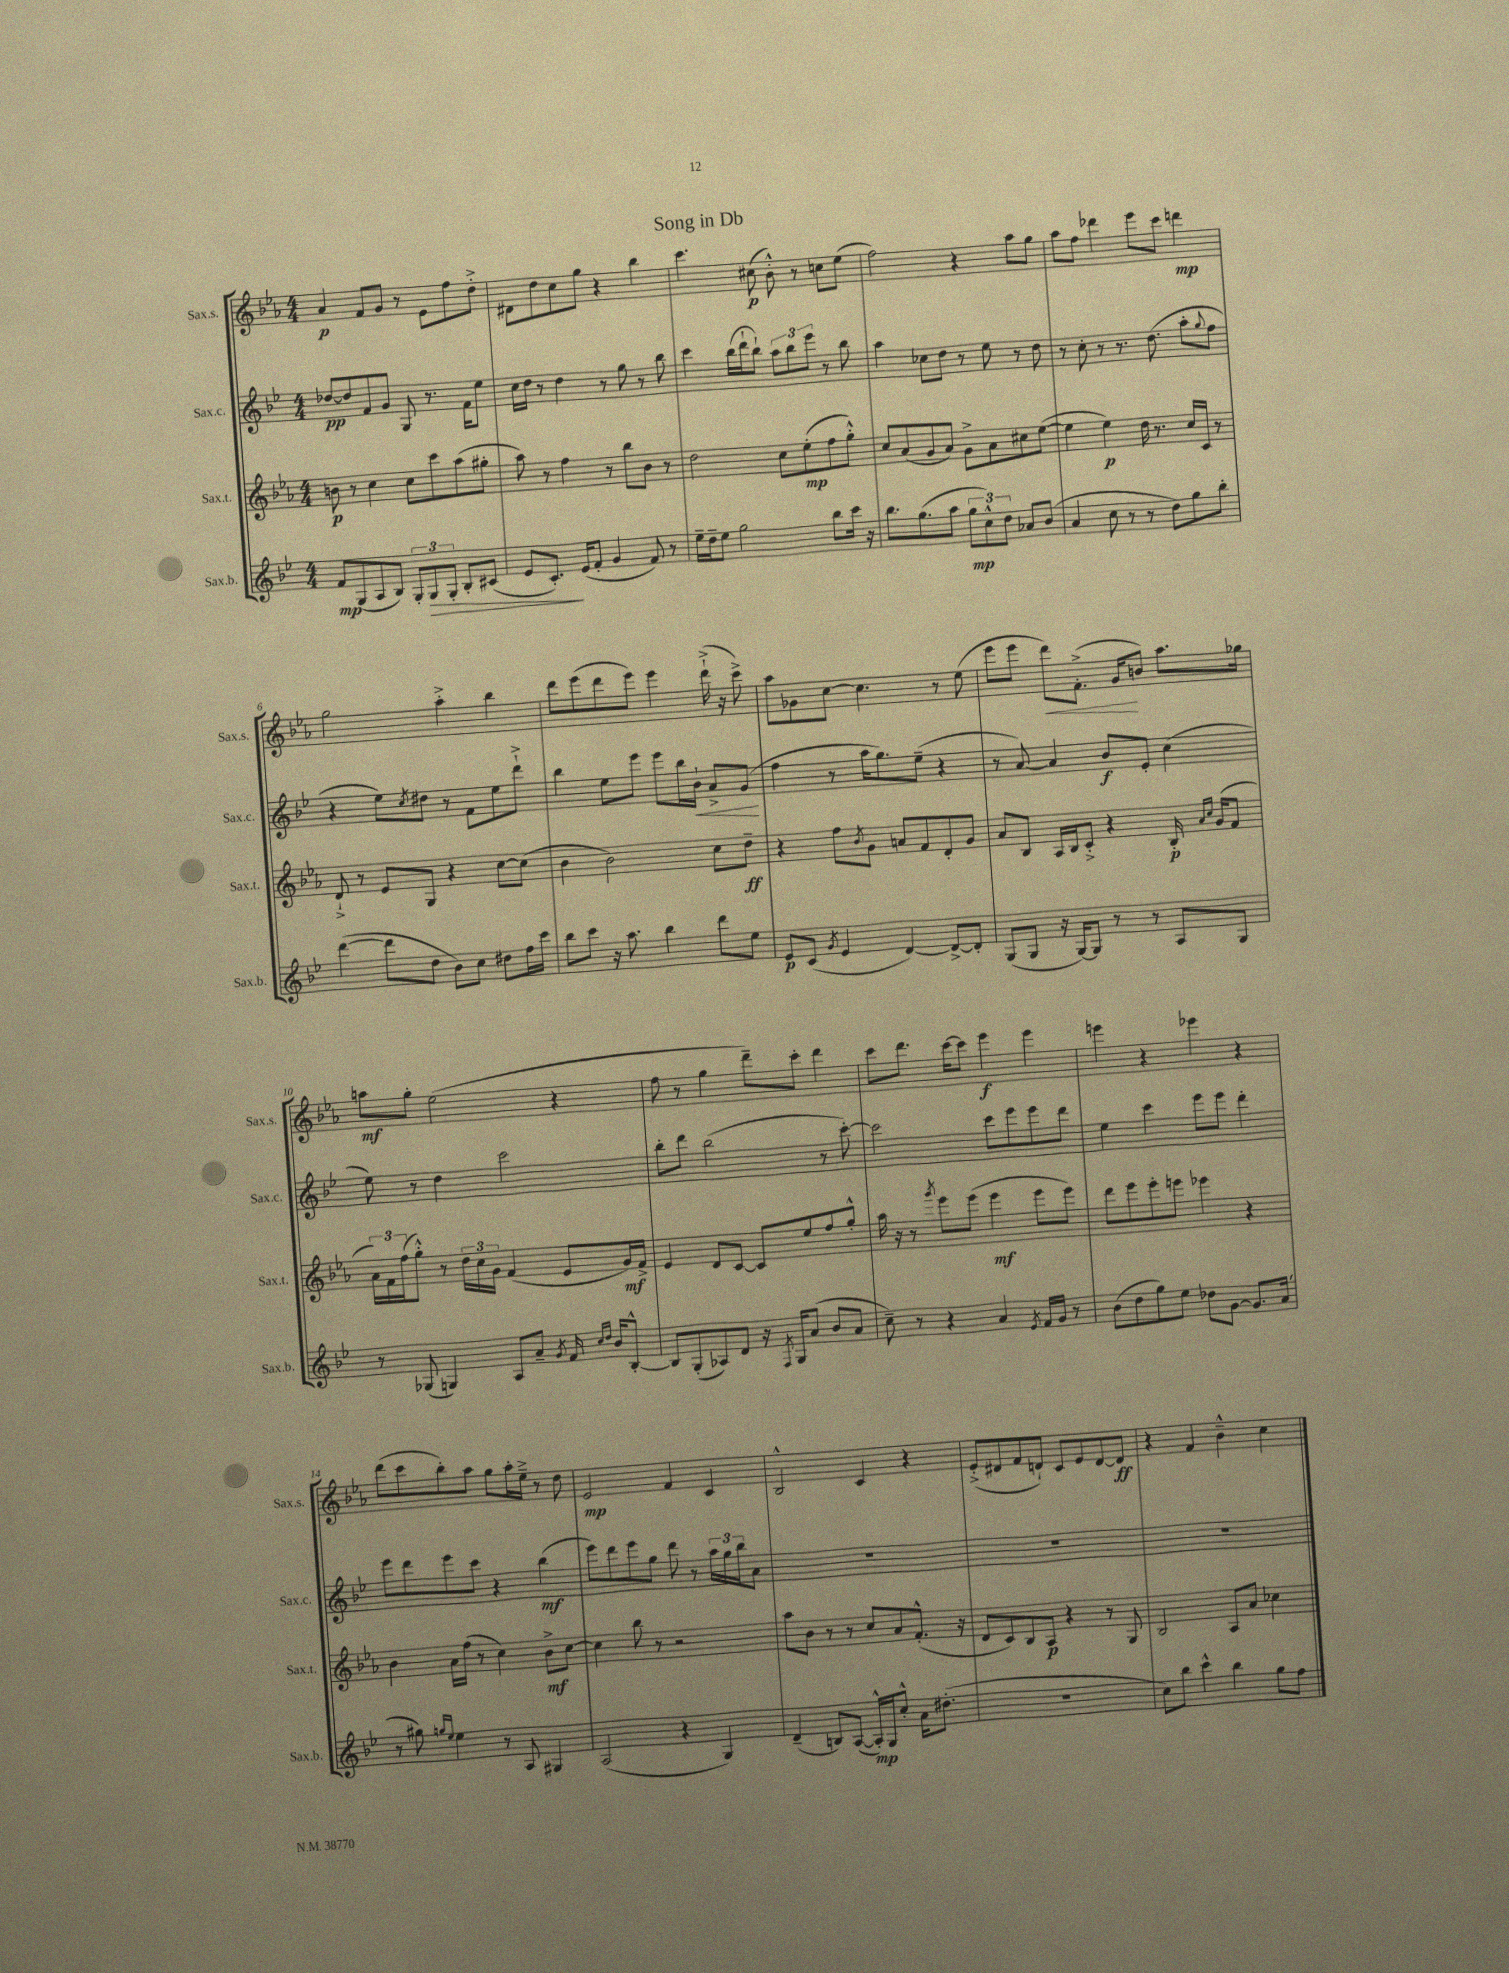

**kern	**kern	**kern	**kern
*staff4	*staff3	*staff2	*staff1
*clefG2	*clefG2	*clefG2	*clefG2
*k[b-e-]	*k[b-e-a-]	*k[b-e-]	*k[b-e-a-]
*M4/4	*M4/4	*M4/4	*M4/4
8f/L	8b\	[8dd-/L	4a-/
(8G/	8r	8dd-/]	.
8A/	4cc\	8f/	8f/L
8B-/J)	.	8g/J	8g/J
12G'/L	8cc\L	8G/	8r
12G/	.	.	.
.	8ccc\	8.r	8e-\L
12G'/J	.	.	.
8B-'/L	(8aa-\	.	8ff\
.	.	16f\LK	.
(8c#/J	8gg#'\J	8ee-\J	8dd'^\J
=	=	=	=
8e-/L	8aa-\)	16cc\LL	8d#\L
.	.	16dd\JJ	.
8.c'/J)	8r	8r	8dd\
.	4ff\	4dd\	8cc\
(16e-/LK	.	.	.
8f'/J	.	.	8gg\J
4g/	8r	8r	4r
.	8bb-\L	8gg\	.
8f/)	8b-\J	8r	4bb-\
8r	8r	8bb-\	.
=	=	=	=
16ee-~\LL	2dd\	4ccc\	4.ccc\
16dd~\J	.	.	.
8ee-\J	.	.	.
2gg\	.	(16bb-\LL	.
.	.	16ddd`\J	.
.	.	8bb-`\J)	(8cc#\
.	8cc\L	12aa\L	8b-'^^\)
.	.	12bb-\	.
.	(8ee-'\	.	8r
.	.	12eee-\J	.
8bb-\L	8ff\	8r	8cc\L
16ccc\Jk	8gg'^^\J)	8bb-\	(8ee-\J
16r	.	.	.
=	=	=	=
8.bb-\L	8cc/L	4aa\	2ff\)
.	(8a-/	.	.
(8.gg\	.	.	.
.	8g/	8cc-\L	.
8aa\J	8a-/J)	8dd\J	.
12gg\L	8g^\L	8r	4r
12cc^^\)	.	.	.
.	8a-\	8ee-\	.
12dd\J	.	.	.
8a-/L	8cc#\	8r	8aa-\L
(8b-/J	([8ee-\J	8dd\	8gg\J
=	=	=	=
4a/	4ee-\]	8r	8aa-\L
.	.	8cc'\	8ff\J
8cc\	4ee-\)	8r	4ddd-\
8r	.	8.r	.
8r	16dd\	.	8eee-\L
.	8.r	(8.dd\	.
8dd\L)	.	.	8ccc\J
8gg\	16cc/LL	8aa'\L	4ddd\
.	16c/JJ	.	.
.	.	8qqgg/	.
8bb-'\J	8r	8ff\J	.
=	=	=	=
([4ddd\	8d`^/	4r	2gg\
.	8r	.	.
8ddd\]L	8e-/L	8ee-\L)	.
.	.	8qcc/	.
8dd\J	8G/J	8dd#\J	.
8b-\L)	4r	8r	4aa-'^\
8cc\J	.	8f\L	.
8dd#\L	[8cc\L	8ee-\	4bb-\
16ff\L	(8cc\]J	8ddd`^\J	.
16ccc\JJ	.	.	.
=	=	=	=
8bb-\L	4b-\	4bb-\	8ddd\L
8ccc\J	.	.	(8eee-\
16r	2b-\)	8ee-\L	8ddd\
8.aa\	.	.	.
.	.	8eee-\J	8eee-\J)
4bb-\	.	8eee-\L	4eee-\
.	.	16bb-\L	.
.	.	16b-`\JJ	.
8ddd\L	8cc\L	8a^/L	(16ddd`^\
.	.	.	16r
8ee-\J	8dd~\J	(8g/J	8ccc^\)
=	=	=	=
8e-/L	4r	4ff\	8aa-\L
(8c/J	.	.	8g-\
8qg/	.	.	.
4e-/	8ff\L	8r	[8cc\J
.	8qb-/	.	.
.	8g\J	16aa\LK	4.cc\]
.	.	8.gg\)	.
[4d/)	8a/L	.	.
.	8f/	(8ee-~\J	.
8d^/_L	8d'/	4r	8r
8d'/]J	8g/J	.	(8ee-\
=	=	=	=
(8G/L	8a-/L	8r	8eee-\L
8G/J	8B-/J	[8a/)	8eee-\J
16r	16A-/LL	4a/]	8ddd\L)
[16G/LK)	16B-/J	.	.
8G/]J	8c'^/J	.	(8.f'^\J
8r	4r	8b-/L	.
.	.	.	16g/LK
8r	.	8e-'/J	8b/J)
8A/L	16B-'/	(4cc\	8.aa-\L
.	16qqa-/LL	.	.
.	16qqcc/JJ	.	.
.	(16g/LK	.	.
8G/J	8f/J	.	.
.	.	.	16gg-\Jk
=	=	=	=
8r	24a-\LL)	8ee-\)	8aa\L
.	24f\	.	.
.	(24ff\J	.	.
(8G-/	8gg'^^\J)	8r	8gg'\J
4G/)	8r	4dd\	(2ee-\
.	24dd\LL	.	.
.	24cc\	.	.
.	24g\JJ	.	.
8A/L	(4f/	2ccc\	.
8a~/J	.	.	.
8qg/	.	.	.
16f/	8e-/L	.	4r
16qqcc/LL	.	.	.
16qqdd/JJ	.	.	.
16b-/LK	.	.	.
[8B-'^^/J	16g/L)	.	.
.	16f^/JJ	.	.
=	=	=	=
8B-/]L	4e-/	8bb-'\L	8ff\
(8G'/	.	8ddd\J	8r
8A-/)	8d/L	(2bb-\	4gg\
8d/J	[8c/J	.	.
16r	8c/]L	.	8ddd~\L)
8qF/	.	.	.
16G/LK	.	.	.
(8a/J	8ee-/	.	8ccc'\J
8b-/L	8ff/	8r	4ddd\
8a/J	8gg'^^/J	[8ccc'\)	.
=	=	=	=
8cc~\)	16aa-\	2ccc\]	8ccc\L
.	16r	.	.
8r	8r	.	8.ddd\J
.	8qggg/	.	.
4r	8eee-\L	.	.
.	.	.	[16ccc\LK
.	(8eee-\J	.	8ccc\]J
4a/	4eee-\	8ccc\L	4eee-\
.	.	8eee-\	.
8qe-/	.	.	.
16f/LL	8eee-\L	8eee-\	4eee-\
16g/JJ	.	.	.
8r	8eee-\J)	8ddd\J	.
=	=	=	=
(8b-\L	8ddd\L	4ee-\	4eee\
8dd\	8eee-\	.	.
8gg\)	8eee-'\	4ccc\	4r
8ee-\J	8eee\J	.	.
8dd-\L	4eee-\	8eee-\L	4eee-\
[8g\J	.	8eee-\J	.
8.g/]L	4r	4ddd'\	4r
(16a/Jk	.	.	.
=	=	=	=
8r	4b-\	8eee-\L	(8ddd\L
8gg#\)	.	8ddd\	8ccc\
16qqgg/LL	.	.	.
16qqee-/JJ	.	.	.
4ee-\	16a-\LL	8eee-\	8bb-'\)
.	(16ff\JJ	.	.
.	8r	8ccc\J	8aa-\J
8r	4cc\)	4r	8gg\L
8A/	.	.	16aa-'\L
.	.	.	16ee-~^\JJ
4G#/	8b-^\L	(4bb-\	8r
.	[8cc\J	.	8dd\
=	=	=	=
(2A/	4cc\]	8eee-\L)	2e-/
.	.	8ddd\	.
.	8bb-\	8eee-\	.
.	8r	8gg\J	.
4r	2r	8ddd\	4f/
.	.	8r	.
4G/)	.	24aa\LL	4c/
.	.	24gg\	.
.	.	24bb-\J	.
.	.	8a\J	.
=	=	=	=
(4d~/	8aa-\L	1r	2B-^^/
.	8b-\J	.	.
8B/L)	8r	.	.
([8A/J	8r	.	.
16A'^^/]LL)	8cc/L	.	4c/
16G/J	.	.	.
8cc'^^/J	8a-/	.	.
16a\LK	(8.f'^^/J	.	4r
(8.dd#'\J	.	.	.
.	16r	.	.
=	=	=	=
1r	8d/L	1r	(8e-'^/L
.	8c/)	.	8d#/
.	8B-/	.	8f/
.	8A-/J	.	8d`/J)
.	4r	.	8c/L
.	.	.	8e-/
.	8r	.	[8d/
.	8G/	.	8d/]J
=	=	=	=
8cc\L)	2B-/	1r	4r
8bb-\J	.	.	.
4ccc^^\	.	.	4f/
4bb-\	8A-/L	.	4b-~^^\
.	8a-/J	.	.
8gg\L	4cc-\	.	4cc\
8ff\J	.	.	.
==	==	==	==
*-	*-	*-	*-
